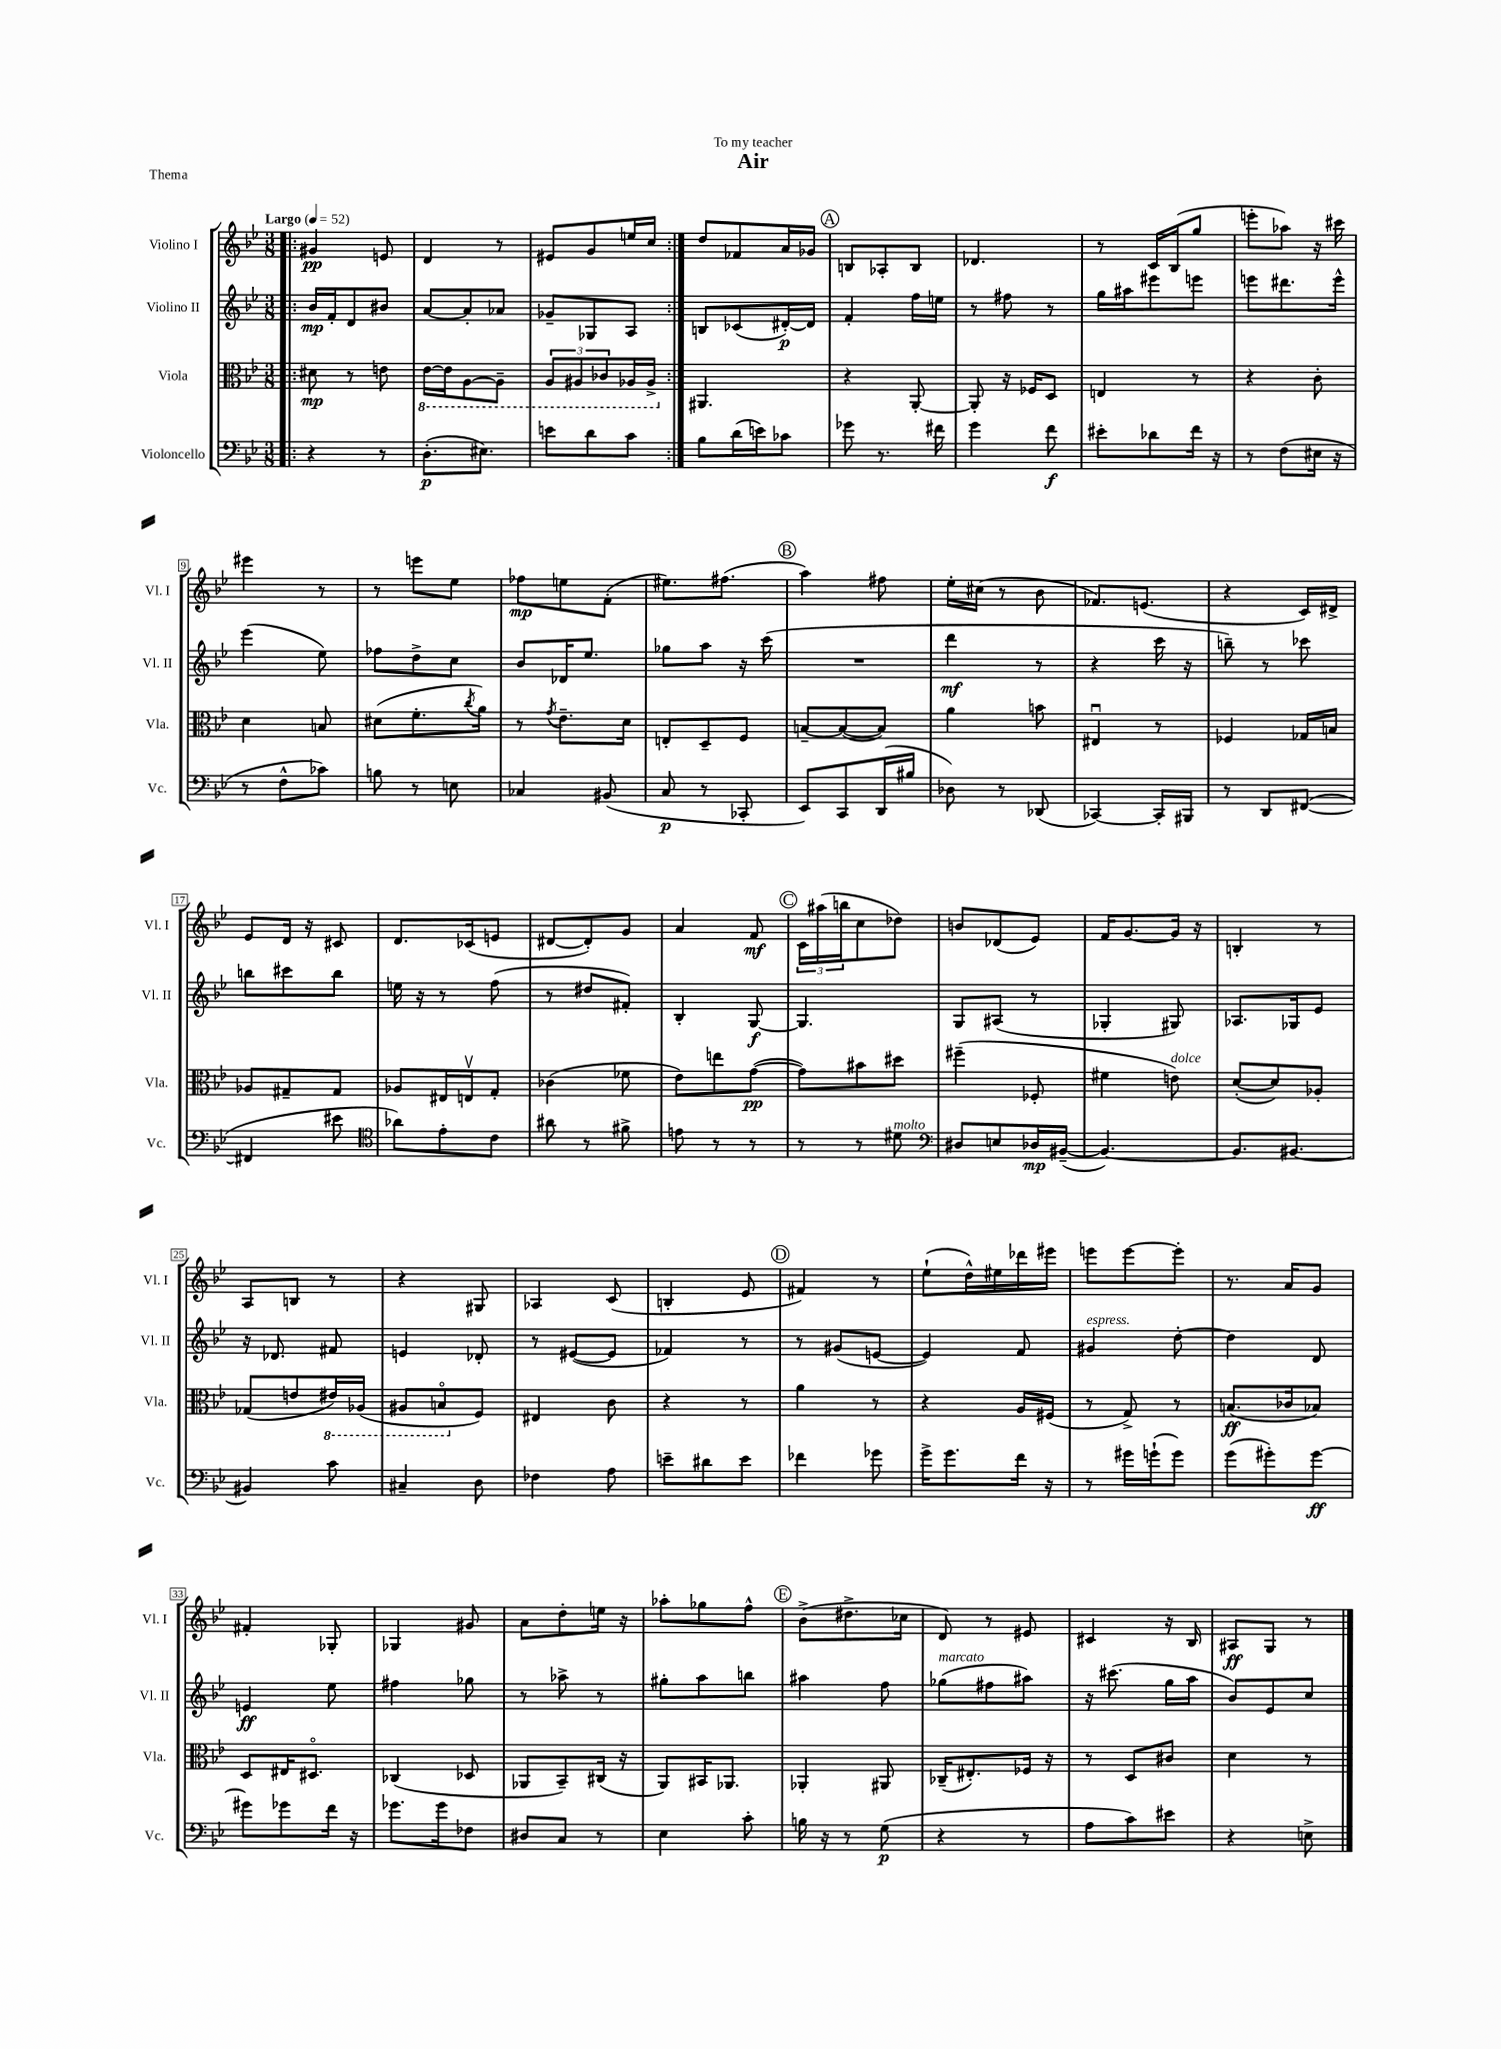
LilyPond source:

\header { title = "Air" dedication = "To my teacher" piece = "Thema" }
<<
\new StaffGroup <<
\new Staff = "s0" \with { instrumentName = "Violino I" shortInstrumentName = "Vl. I" } {
    \clef treble \key bes \major \numericTimeSignature \time 3/8 \tempo "Largo" 4 = 52
    \repeat volta 2 { \bar ".|:" gis'4\pp e'8 |
    d'4 r8 |
    eis'8 g'8 e''16 c''16 | }
    d''8 fes'8 a'16 ges'16 |
    \mark \markup { \circle "A" } b8 aes8-. b8 |
    des'4. |
    r8 c'16 bes16( g''8 |
    e'''8-. aes''8) r16 cis'''16 |
    eis'''4 r8 |
    r8 e'''8 ees''8 |
    fes''8\mp e''8 f'8-.( |
    eis''8.) fis''8.( |
    \mark \markup { \circle "B" } a''4) fis''8 |
    ees''16-. cis''16( r8 bes'8 |
    fes'8.) e'8.( |
    r4 c'16) dis'16-> |
    ees'8 d'16 r16 cis'8 |
    d'8. ces'16( e'8 |
    dis'8~ dis'8-.) g'8 |
    a'4 f'8\mf |
    \mark \markup { \circle "C" } \tuplet 3/2 { c'16 ais''16( b''16 } c''8 des''8) |
    b'8 des'8( ees'8) |
    f'16 g'8.~ g'16 r16 |
    b4-. r8 |
    a8 b8 r8 |
    r4 gis8 |
    aes4 c'8( |
    b4-. ees'8 |
    \mark \markup { \circle "D" } fis'4) r8 |
    ees''8-!( d''16-^) eis''16 des'''16 eis'''16 |
    e'''8 e'''8~ e'''8-. |
    r8. a'16 g'8 |
    fis'4-. ges8-. |
    ges4 gis'8 |
    a'8 d''8-. e''16 r16 |
    aes''8-. ges''8 f''8-^ |
    \mark \markup { \circle "E" } bes'8->( dis''8.-> ces''16 |
    d'8) r8 eis'8 |
    cis'4 r16 bes16 |
    ais8\ff g8 r8 \bar "|." |
}
\new Staff = "s1" \with { instrumentName = "Violino II" shortInstrumentName = "Vl. II" } {
    \clef treble \key bes \major \numericTimeSignature \time 3/8
    \repeat volta 2 { \bar ".|:" bes'16\mp f'16-. d'8 bis'8 |
    a'8~ a'8-. aes'8 |
    ges'8-- ges8 a8 | }
    b8 ces'8( dis'16~-.\p) dis'16 |
    \mark \markup { \circle "A" } f'4-. f''16 e''16 |
    r8 fis''8 r8 |
    g''16 ais''16 eis'''8 e'''8 |
    e'''8 dis'''8. e'''16-^ |
    ees'''4( ees''8) |
    fes''8 d''8-> c''8 |
    bes'8 des'16 ees''8. |
    ges''8 a''8 r16 c'''16( |
    \mark \markup { \circle "B" } R4. |
    d'''4\mf r8 |
    r4 c'''16 r16 |
    b''8--) r8 ces'''8 |
    b''8 cis'''8 b''8 |
    e''16 r16 r8 f''8( |
    r8 dis''8 fis'8-.) |
    bes4-. g8~\f |
    \mark \markup { \circle "C" } g4. |
    g8 ais8( r8 |
    ges4-. gis8) |
    aes8. ges16 ees'8 |
    r16 des'8. fis'8 |
    e'4 des'8-. |
    r8 eis'8~( eis'8 |
    fes'4) r8 |
    \mark \markup { \circle "D" } r8 gis'8( e'8~ |
    e'4) f'8 |
    gis'4^\markup { \italic "espress." } d''8~-. |
    d''4 d'8 |
    e'4\ff ees''8 |
    fis''4 ges''8 |
    r8 aes''8-> r8 |
    gis''8-. a''8 b''8 |
    \mark \markup { \circle "E" } ais''4 f''8 |
    ges''8^\markup { \italic "marcato" }( fis''8 ais''8) |
    r16 cis'''8.( g''16 a''16 |
    bes'8) ees'8 c''8 \bar "|." |
}
\new Staff = "s2" \with { instrumentName = "Viola" shortInstrumentName = "Vla." } {
    \clef alto \key bes \major \numericTimeSignature \time 3/8
    \repeat volta 2 { \bar ".|:" dis'8\mp r8 e'8 |
    \ottava #-1 ees16~ ees16 a,8~ a,8-- |
    \tuplet 3/2 { a,8 ais,8 ces8 } aes,16 aes,16-> \ottava #0 | }
    ais,4. |
    \mark \markup { \circle "A" } r4 a,8~-. |
    a,8-. r16 fes16 d8 |
    e4 r8 |
    r4 c'8-. |
    d'4 b8 |
    dis'8( f'8.-. \acciaccatura { c''8 } a'16) |
    r8 \acciaccatura { g'8 } ees'8.-- d'16 |
    e8-. d8-- f8 |
    \mark \markup { \circle "B" } b8~-- b8~( b8) |
    a'4 b'8 |
    eis4\downbow r8 |
    fes4 ges16 b16 |
    aes8 gis8-- gis8 |
    aes8 eis16 e16\upbow g8-. |
    ces'4( fes'8 |
    ees'8) e''8 g'8~\pp( |
    \mark \markup { \circle "C" } g'8) bis'8 dis''8 |
    fis''4--( fes8-. |
    fis'4 e'8^\markup { \italic "dolce" }) |
    d'8~-.( d'8) aes8-. |
    ges8( e'8 \ottava #-1 eis16) aes,16( |
    ais,8 b,8\flageolet \ottava #0 f8) |
    eis4 c'8 |
    r4 r8 |
    \mark \markup { \circle "D" } a'4 r8 |
    r4 a16 fis16( |
    r8 g8->) r8 |
    b8.\ff( ces'16 bes8) |
    d8 eis16 dis8.\flageolet |
    ces4( des8 |
    aes,8 bes,8--) cis16( r16 |
    a,8) bis,16 aes,8. |
    \mark \markup { \circle "E" } aes,4-. ais,8 |
    ces16--( eis8.-.) fes16 r16 |
    r8 d8 cis'8 |
    d'4 r8 \bar "|." |
}
\new Staff = "s3" \with { instrumentName = "Violoncello" shortInstrumentName = "Vc." } {
    \clef bass \key bes \major \numericTimeSignature \time 3/8
    \repeat volta 2 { \bar ".|:" r4 r8 |
    d8.-.\p( eis8.) |
    e'8 d'8 c'8 | }
    bes8 d'16( e'16) ces'8 |
    \mark \markup { \circle "A" } ges'8 r8. fis'16 |
    g'4 f'8\f |
    eis'8-. des'8 f'16 r16 |
    r8 f8( eis16 r16 |
    r8 f8-^ ces'8) |
    b8 r8 e8 |
    ces4 bis,8( |
    c8\p r8 ces,8-. |
    \mark \markup { \circle "B" } ees,8) c,8 d,16( bis16 |
    des8) r8 des,8( |
    ces,4~) ces,16-. bis,,16 |
    r8 d,8 fis,8~( |
    fis,4 eis'8 |
    \clef tenor aes'8) ees'8-. c'8 |
    ais'8 r8 fis'8-> |
    e'8 r8 r8 |
    \mark \markup { \circle "C" } r8 r8 dis'8^\markup { \italic "molto" } |
    \clef bass dis8 e8 des16\mp bis,16~--( |
    bis,4.~) |
    bis,8. bis,8.~ |
    bis,4 c'8 |
    cis4-- d8 |
    fes4 a8 |
    e'8-- dis'8 e'8 |
    \mark \markup { \circle "D" } fes'4 ges'8 |
    g'16-> g'8. f'16 r16 |
    r8 gis'16 g'16-!( g'8) |
    g'8( gis'8-.) gis'8~\ff |
    gis'8 ges'8 f'16 r16 |
    ges'8. ges'16 fes8 |
    dis8 c8 r8 |
    ees4 c'8-. |
    \mark \markup { \circle "E" } b16 r16 r8 g8\p( |
    r4 r8 |
    a8 c'8) eis'8 |
    r4 e8-> \bar "|." |
}
>>
>>
\layout { \context { \Score \override BarNumber.stencil = #(make-stencil-boxer 0.1 0.3 ly:text-interface::print) } }
